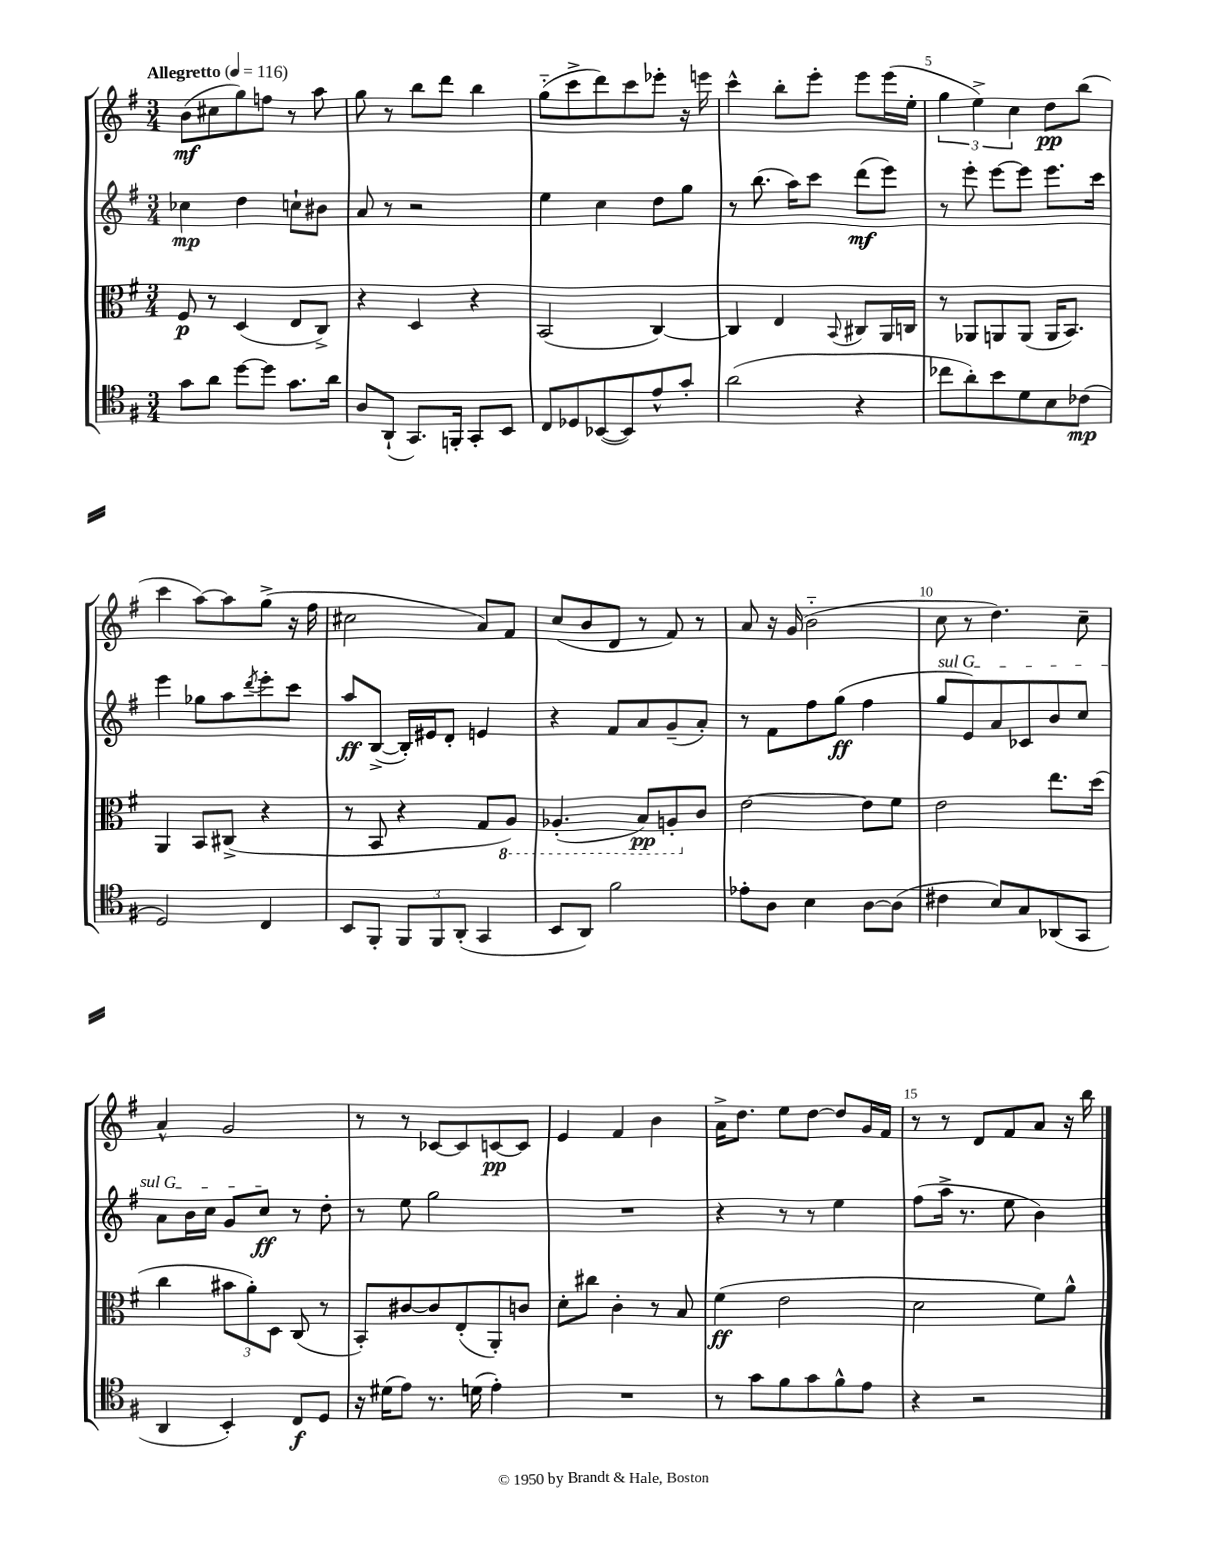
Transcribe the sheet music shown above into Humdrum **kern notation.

**kern	**dynam	**kern	**dynam	**kern	**dynam	**kern	**dynam
*part4	*part4	*part3	*part3	*part2	*part2	*part1	*part1
*staff4	*staff4	*staff3	*staff3	*staff2	*staff2	*staff1	*staff1
*clefC4	*	*clefC3	*	*clefG2	*	*clefG2	*
*k[f#]	*	*k[f#]	*	*k[f#]	*	*k[f#]	*
*M3/4	*	*M3/4	*	*M3/4	*	*M3/4	*
*MM116	*	*MM116	*	*MM116	*	*MM116	*
=1	=1	=1	=1	=1	=1	=1	=1
!	!	!	!	!	!	!LO:TX:a:B:t=Allegretto	!
8g\L	.	8F#/	p	4cc-X\	mp	(8b\L	mf
8a\J	.	8r	.	.	.	8cc#X\	.
[8dd\L	.	(4D/	.	4dd\	.	8gg\)	.
8dd\J]	.	.	.	.	.	8ffn\J	.
8.g\L	.	8E/L	.	8ccn`\L	.	8r	.
.	.	8C^/J)	.	8b#X\J	.	8aa\	.
16a\Jk	.	.	.	.	.	.	.
=2	=2	=2	=2	=2	=2	=2	=2
8A/L	.	4r	.	8a/	.	8gg\	.
(8AA`/J	.	.	.	8r	.	8r	.
8.GG/L)	.	4D/	.	2r	.	8bb\L	.
.	.	.	.	.	.	8ddd\J	.
16FFn'/Jk	.	.	.	.	.	.	.
8GG'/L	.	4r	.	.	.	4bb\	.
8BB/J	.	.	.	.	.	.	.
=3	=3	=3	=3	=3	=3	=3	=3
8C/L	.	(2BB/	.	4ee\	.	(8gg\L	.
8D-X/	.	.	.	.	.	8ccc^\	.
([8BB-X/	.	.	.	4cc\	.	8ddd\)	.
8BB-/])	.	.	.	.	.	8ccc\	.
8e^^/	.	[4C/)	.	8dd\L	.	8eee-X'\J	.
8g'/J	.	.	.	8gg\J	.	16r	.
.	.	.	.	.	.	16eeen\	.
=4	=4	=4	=4	=4	=4	=4	=4
(2a\	.	4C/]	.	8r	.	4ccc^^\	.
.	.	.	.	(8.bb\	.	.	.
.	.	4E/	.	.	.	8bb'\L	.
.	.	.	.	16aa\KL)	.	.	.
.	.	.	.	8ccc\J	.	8eee'\J	.
.	.	8qqBB/	.	.	.	.	.
4r	.	8C#X/L	.	(8ddd\L	mf	8eee\L	.
.	.	16AA/L	.	8eee\J)	.	(16eee\L	.
.	.	16Cn/JJ	.	.	.	16ee'\JJ	.
=5	=5	=5	=5	=5	=5	=5	=5
8cc-X\L	.	8r	.	8r	.	6gg\	.
8a'\)	.	8AA-X/L	.	8eee'\	.	.	.
.	.	.	.	.	.	6ee^\)	.
8b\	.	8AAn/	.	[8eee\L	.	.	.
.	.	.	.	.	.	6cc\	.
8d\	.	(8AA/J	.	8eee\J]	.	.	.
8B\	.	16AA/KL	.	8.eee\L	.	8dd\L	pp
.	.	8.BB/J)	.	.	.	.	.
(8c-X\J	mp	.	.	.	.	(8bb\J	.
.	.	.	.	16ccc\Jk	.	.	.
!!LO:LB:g=z
=6	=6	=6	=6	=6	=6	=6	=6
2D/)	.	4AA/	.	4eee\	.	4ccc\	.
.	.	8BB/L	.	8gg-X\L	.	[8aa\L)	.
.	.	(8C#X^/J	.	8aa\	.	8aa\]	.
.	.	.	.	8qddd/	.	.	.
4C/	.	4r	.	8eee'\	.	(8gg^\J	.
.	.	.	.	8ccc\J	.	16r	.
.	.	.	.	.	.	16ff#\	.
=7	=7	=7	=7	=7	=7	=7	=7
8BB/L	.	8r	.	8aa/L	ff	2cc#X\	.
8FF#'/J	.	8BB/	.	([8B^/J	.	.	.
12FF#/L	.	4r	.	16B'/LL])	.	.	.
.	.	.	.	16e#X/J	.	.	.
12FF#/	.	.	.	.	.	.	.
.	.	.	.	8d'/J	.	.	.
(12AA'/J	.	.	.	.	.	.	.
4GG/	.	8G/L	.	4en/	.	8a/L)	.
*	*	*8ba	*	*	*	*	*
.	.	8AA/J)	.	.	.	8f#/J	.
=8	=8	=8	=8	=8	=8	=8	=8
8BB/L	.	(4.AA-X'/	.	4r	.	(8cc/L	.
8AA/J)	.	.	.	.	.	8b/	.
2f#\	.	.	.	8f#/L	.	8d/J	.
.	.	8BB/L)	pp	8a/	.	8r	.
.	.	8AAn'/	.	(8g~/	.	8f#/)	.
*	*	*X8ba	*	*	*	*	*
.	.	8c/J	.	8a'/J)	.	8r	.
=9	=9	=9	=9	=9	=9	=9	=9
8e-X'\L	.	[2e\	.	8r	.	8a/	.
8A\J	.	.	.	8f#\L	.	16r	.
.	.	.	.	.	.	(16g/	.
4B\	.	.	.	8ff#\	.	2b\	.
.	.	.	.	(8gg\J	ff	.	.
[8A\L	.	8e\L]	.	4ff#\	.	.	.
(8A\J]	.	8f#\J	.	.	.	.	.
=10	=10	=10	=10	=10	=10	=10	=10
!	!	!	!	!LO:TX:a:i:t=sul G	!	!	!
4c#X\	.	2e\	.	8gg/L	.	8cc\	.
.	.	.	.	8e/)	.	8r	.
8B/L)	.	.	.	8a/	.	4.dd\)	.
8G/	.	.	.	8c-X/	.	.	.
(8AA-X/	.	8.ee\L	.	8b/	.	.	.
8GG/J	.	.	.	8cc/J	.	8cc~\	.
.	.	(16dd\Jk	.	.	.	.	.
!!LO:LB:g=z
=11	=11	=11	=11	=11	=11	=11	=11
4AA/	.	4cc\	.	8a\L	.	4a^^/	.
.	.	.	.	16b\L	.	.	.
.	.	.	.	16cc\JJ	.	.	.
4BB'/)	.	12b#X\L	.	8g/L	.	2g/	.
.	.	12a'\)	.	.	.	.	.
.	.	.	.	8cc/J	ff	.	.
.	.	12D\J	.	.	.	.	.
8C/L	f	(8C/	.	8r	.	.	.
8D/J	.	8r	.	8dd'\	.	.	.
=12	=12	=12	=12	=12	=12	=12	=12
16r	.	8BB'/L)	.	8r	.	8r	.
(16d#X\KL	.	.	.	.	.	.	.
8e\J)	.	[8c#X/	.	8ee\	.	8r	.
8.r	.	8c#/]	.	2gg\	.	[8c-X/L	.
.	.	(8E'/	.	.	.	8c-/]	.
(16dn\	.	.	.	.	.	.	.
4e'\)	.	8AA'/)	.	.	.	[8cn/	pp
.	.	8cn/J	.	.	.	8c/J]	.
=13	=13	=13	=13	=13	=13	=13	=13
2.r	.	8d'\L	.	2.r	.	4e/	.
.	.	8cc#X\J	.	.	.	.	.
.	.	4c'\	.	.	.	4f#/	.
.	.	8r	.	.	.	4b\	.
.	.	8B/	.	.	.	.	.
=14	=14	=14	=14	=14	=14	=14	=14
8r	.	(4f#\	ff	4r	.	16a^\KL	.
.	.	.	.	.	.	8.dd\J	.
8g\L	.	.	.	.	.	.	.
8f#\	.	2e\	.	8r	.	8ee\L	.
8g\	.	.	.	8r	.	[8dd\J	.
8f#^^\	.	.	.	4ee\	.	8dd/L]	.
8e\J	.	.	.	.	.	16g/L	.
.	.	.	.	.	.	16f#/JJ	.
=15	=15	=15	=15	=15	=15	=15	=15
4r	.	2d\	.	(8ff#\L	.	8r	.
.	.	.	.	16aa^\Jk	.	8r	.
.	.	.	.	8.r	.	.	.
2r	.	.	.	.	.	8d/L	.
.	.	.	.	8ee\	.	8f#/	.
.	.	8f#\L)	.	4b\)	.	8a/J	.
.	.	8a^^\J	.	.	.	16r	.
.	.	.	.	.	.	16bb\	.
==	==	==	==	==	==	==	==
*-	*-	*-	*-	*-	*-	*-	*-
